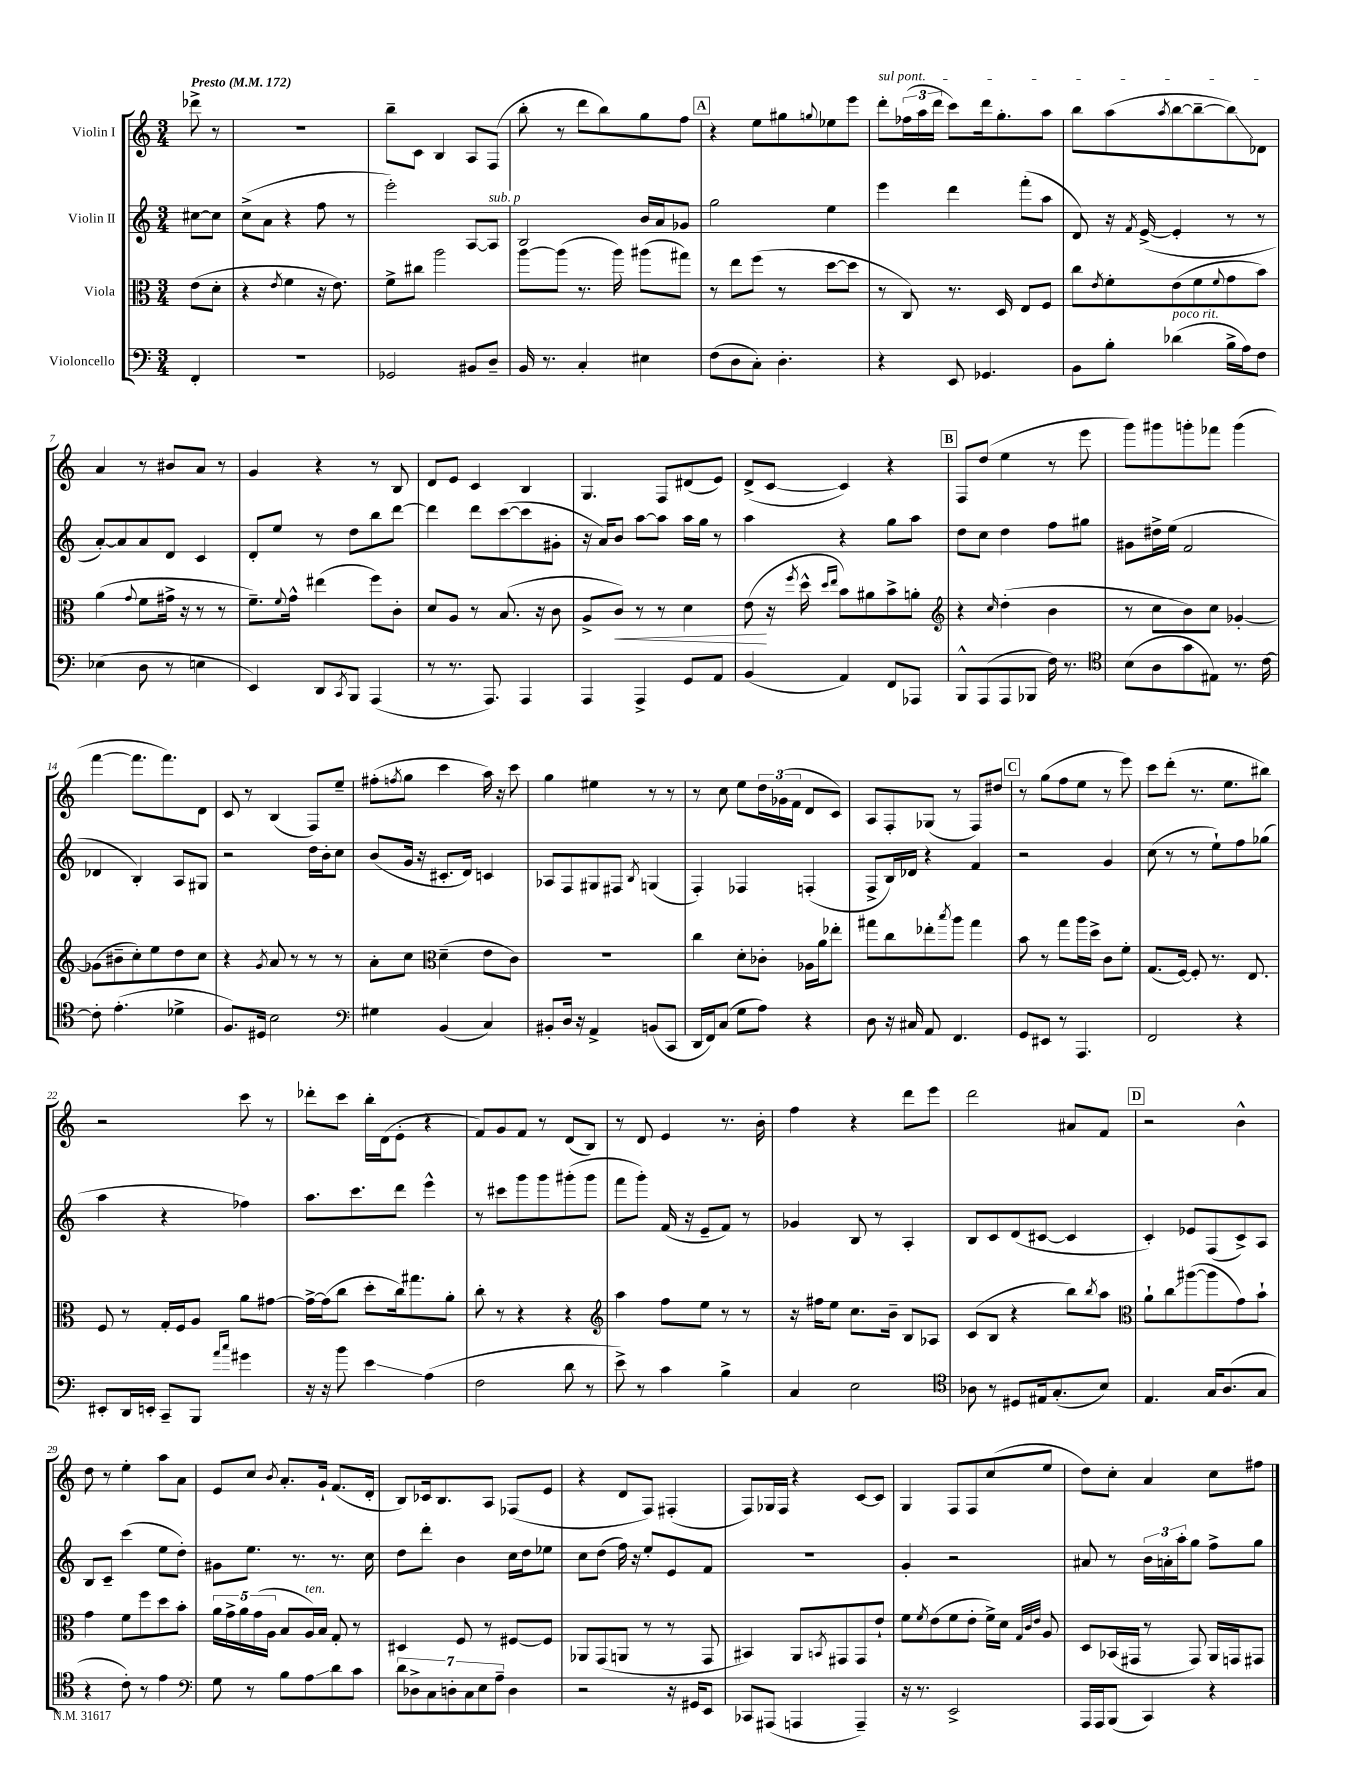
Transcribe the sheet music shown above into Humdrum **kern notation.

**kern	**kern	**kern	**kern
*staff4	*staff3	*staff2	*staff1
*clefF4	*clefC3	*clefG2	*clefG2
*k[]	*k[]	*k[]	*k[]
*M3/4	*M3/4	*M3/4	*M3/4
*MM172	*MM172	*MM172	*MM172
4FF'	(8e	[8cc#	8ddd-^
.	8d'	8cc#]	8r
=	=	=	=
2.r	4r	(8cc^	2.r
.	.	8a	.
.	8qe	.	.
.	4f	4r	.
.	16r	8ff	.
.	8.e)	.	.
.	.	8r	.
=	=	=	=
2GG-	8f^	2eee')	8bb~
.	8cc#	.	8c
.	2aa	.	4B
8BB#	.	[8A	8A
8D~	.	8A]	(8F
=	=	=	=
16BB	[8aa	2B	8bb'
8.r	.	.	.
.	(8aa]	.	8r
4C'	8.r	.	8ddd
.	.	.	8bb)
.	16aa)	.	.
4E#	(8aa#	16b	8gg
.	.	16a	.
.	8gg#)	8g-	8ff
=	=	=	=
(8F	8r	2gg	4r
8D	8ee	.	.
8C')	(8ff	.	8ee
4.D'	8r	.	8gg#
.	.	.	8qqgg
.	[8dd	4ee	8ee-
.	8dd]	.	8eee
=	=	=	=
4r	8r	4eee	8ddd'
.	8C)	.	(24ff-
.	.	.	24aa
.	.	.	24ddd
8EE	8.r	4ddd	8ccc)
4.GG-	.	.	16ddd
.	16D	.	8.gg'
.	8E	(8fff'	.
.	8F	8aa	8aa
=	=	=	=
8BB	8cc	8d)	8bb
.	8qe	.	.
8B'	8f'	16r	(8aa
.	.	8qf	.
.	.	([16e^	.
.	.	.	8qaa
(4d-	(8e	4e']	[8bb
.	8f	.	8bb~_
.	8qqf	.	.
16B^	8g	8r	8bb])
16A)	.	.	.
8F	8b)	8r	8d-
=	=	=	=
(4E-	(4a	[8a')	4a
.	.	8a]	.
.	8qqg	.	.
8D	8f	8a	8r
8r	16g#^	8d	8b#
.	16r	.	.
4E	8r	4c	8a
.	8r	.	8r
=	=	=	=
4EE)	8.f~)	8d'	4g
.	.	8ee	.
.	8qqf	.	.
.	16g^^	.	.
8DD	(4ee#	8r	4r
8qCC	.	.	.
8BBB	.	8dd	.
(4AAA	8ff)	8bb	8r
.	8c'	[8ddd	8B
=	=	=	=
8r	8d	4ddd]	8d
8.r	8A	.	8e
.	8r	8ddd	4c
8.AAA)	.	.	.
.	(8.B	([8ccc	.
4AAA	.	8ccc]	4B
.	16r	.	.
.	8c	8g#'	.
=	=	=	=
4AAA	8A^	16r	4.G
.	.	16a)	.
.	8c)	8b	.
4AAA^	8r	[8aa	.
.	8r	8aa]	8F
8GG	4d	16aa	(8d#
.	.	16gg	.
8AA	.	8r	8e)
=	=	=	=
(4BB	(8e	4aa	(8d^
.	16r	.	[8c
.	8qff	.	.
.	16dd^^	.	.
.	16qqdd	.	.
.	16qqee	.	.
4AA)	8b)	4r	4c])
.	8a#	.	.
8FF	8b^	8gg	4r
8AAA-	8a'	8aa	.
=	=	=	=
*	*clefG2	*	*
8BBB^^	4r	8dd	8F
(8AAA	.	8cc	(8dd
.	16qqcc	.	.
8AAA	(4dd'	4dd	4ee
8BBB-	.	.	.
16F)	4b	8ff	8r
8.r	.	.	.
.	.	8gg#	8eee
=	=	=	=
*clefC4	*	*	*
(8B	8r	8g#	8ggg)
8A	8cc	16dd#^	8ggg#
.	.	(16ee	.
8g	8b)	2f	8ggg'
8E#)	8cc	.	8fff-
8.r	[4g-'	.	(4ggg
[16c	.	.	.
=	=	=	=
8c']	(8g-]	4d-	[4fff
(4.e'	8b#~	.	.
.	8cc')	4B')	8.fff]
.	8ee	.	.
.	.	.	8.fff)
4d-^	8dd	8A	.
.	8cc	8G#	8d
=	=	=	=
8.F)	4r	2r	8c
.	.	.	8r
16D#	.	.	.
.	8qg	.	.
2B	8a	.	(4B
.	8r	.	.
.	8r	16dd	8F)
.	.	16b'	.
.	8r	8cc	8ee~
=	=	=	=
*clefF4	*	*	*
4G#	8a'	(8b	(8ff#'
.	.	.	8qff
.	8cc	16g	8gg
.	.	16r	.
*	*clefC3	*	*
(4BB	(4d~	8.c#'	4ccc
.	.	16d)	.
4C)	8e	4c	16aa)
.	.	.	16r
.	8c)	.	8ccc
=	=	=	=
8BB#'	2.r	8A-	4gg
16D	.	8F	.
16r	.	.	.
4AA^	.	8G#	4ee#
.	.	8F#	.
.	.	8qB	.
(8BB	.	(4G	8r
8CC	.	.	8r
=	=	=	=
16DD	4cc	4F')	8r
16FF)	.	.	.
(8C	.	.	8cc
8G	8d'	4F-	8ee
8A)	8c-'	.	24dd
.	.	.	(24g-
.	.	.	24f
4r	16A-	(4F'	8d
.	16a	.	.
.	8ee-'	.	8c)
=	=	=	=
8D	8gg#	8F^	8A
16r	8cc	16B)	8F'
16C#	.	16d-	.
8AA	8ee-'	4r	(8G-
.	8qbb	.	.
4.FF	8aa	.	8r
.	4gg#	4f	8F)
.	.	.	8dd#
=	=	=	=
8GG	8b	2r	8r
8EE#	8r	.	(8gg
8r	8gg	.	8ff
4.AAA	16aa	.	8ee
.	16dd^	.	.
.	8c	4g	8r
.	8f'	.	8eee)
=	=	=	=
2FF	(8.G	(8cc	8ccc
.	.	8r	(8ddd'
.	[16F)	.	.
.	8F']	8r	8.r
.	8.r	8ee`)	.
.	.	.	8.ee
4r	.	8ff	.
.	8.E	.	.
.	.	(8gg-	8bb#)
=	=	=	=
8EE#'	8F	4aa	2r
16DD	8r	.	.
16EE'	.	.	.
8CC~	16G'	4r	.
.	16F	.	.
8BBB	8A	.	.
16qqa	.	.	.
16qqcc	.	.	.
4g#	8a	4ff-)	8ccc
.	[8g#	.	8r
=	=	=	=
16r	16g#^_	8.aa	8ddd-'
16r	(16g#]	.	.
8b	8cc	.	8ccc
.	.	8.ccc	.
4e	8dd'	.	16bb'
.	.	.	(16d
.	16cc)	8ddd	8e'
.	8.gg#	.	.
(4A	.	4eee^^	4r
.	8a'	.	.
=	=	=	=
2F	8cc'	8r	8f)
.	8r	8ccc#	8g
.	4r	8ggg	8f
.	.	8ggg	8r
8d	4r	(8ggg#'	(8d
8r	.	8ggg#	8B)
=	=	=	=
*	*clefG2	*	*
8e^)	4aa	8fff	8r
8r	.	8ggg')	8d
4c	8ff	(16f	4e
.	.	16r	.
.	8ee	8e~	.
4B^	8r	8f)	8.r
.	8r	8r	.
.	.	.	16b'
=	=	=	=
4C	16r	4g-	4ff
.	16ff#	.	.
.	8ee	.	.
2E	8.cc	8B	4r
.	.	8r	.
.	16b~	.	.
.	8B	4A'	8ddd
.	8A-	.	8eee
=	=	=	=
*clefC4	*	*	*
8A-	(8c	8B	2ddd
8r	8B	8c	.
8D#	4r	(8d	.
16E#	.	[8c#	.
(8.G'	.	.	.
.	8bb)	4c#]	8a#
.	8qbb	.	.
8B)	8aa	.	8f
=	=	=	=
*	*clefC3	*	*
4.E	8a`	4c')	2r
.	8cc	.	.
.	([8aa#	8e-	.
16G	8aa#]	(8F	.
(8.A	.	.	.
.	8g)	8c^)	4b^^
8G	8b`	8A	.
=	=	=	=
4r	4g	8B	8dd
.	.	8c~	8r
8c')	8f	(4ccc	4ee'
8r	8ff	.	.
4e	8dd	8ee	8aa
.	8b'	8dd')	8a
=	=	=	=
*clefF4	*	*	*
8G	20a	8g#	8e
.	20g^	.	.
.	20a	.	.
8r	.	8.ee	8cc
.	(20g	.	.
.	20A	.	.
.	.	.	8qb
8B	8B	.	8.a'
.	.	8.r	.
8A	16A)	.	.
.	16B	.	16g`
8d	8G'	8.r	(8.f
8c	8r	.	.
.	.	16cc	16d'
=	=	=	=
14d	4D#	8dd	8B)
14D-^	.	.	.
.	.	8ddd'	16c-
14C	.	.	.
.	.	.	8.B
14D'	.	.	.
.	8F	4b	.
14C	.	.	.
14E	.	.	.
.	8r	.	8A
14A~	.	.	.
4D	[8F#	16cc	(8F-
.	.	16dd	.
.	8F#]	8ee-	8e
=	=	=	=
2r	8AA-	8cc	4r
.	(8GG	(8dd	.
.	8AA	16ff)	8d
.	.	16r	.
.	8r	8ee'	8F)
16r	8r	8e	(4F#'
16GG#	.	.	.
8EE	8GG	8f	.
=	=	=	=
8CC-	4BB#)	2.r	8F)
(8AAA#	.	.	16G-
.	.	.	16F
4AAA	8AA	.	4r
.	8qBB	.	.
.	8GG#	.	.
4AAA~)	8GG#	.	[8c
.	8e`	.	8c]
=	=	=	=
16r	8f	4g'	4G
8.r	.	.	.
.	8qf	.	.
.	(8e	.	.
2EE^	8f	2r	8F
.	8e'	.	8F
.	16f^)	.	(8cc
.	16d	.	.
.	32qqG	.	.
.	32qqc	.	.
.	32qqe	.	.
.	8A	.	8ee
=	=	=	=
16AAA	8D	8a#	8dd)
16AAA	.	.	.
(8BBB	(16BB-	8r	8cc'
.	16GG#	.	.
4CC)	8r	24b	4a
.	.	24a'	.
.	.	24aa'	.
.	8GG#)	8gg	.
4r	16AA	8ff^	8cc
.	16GG	.	.
.	8GG#	8gg	8ff#
==	==	==	==
*-	*-	*-	*-
